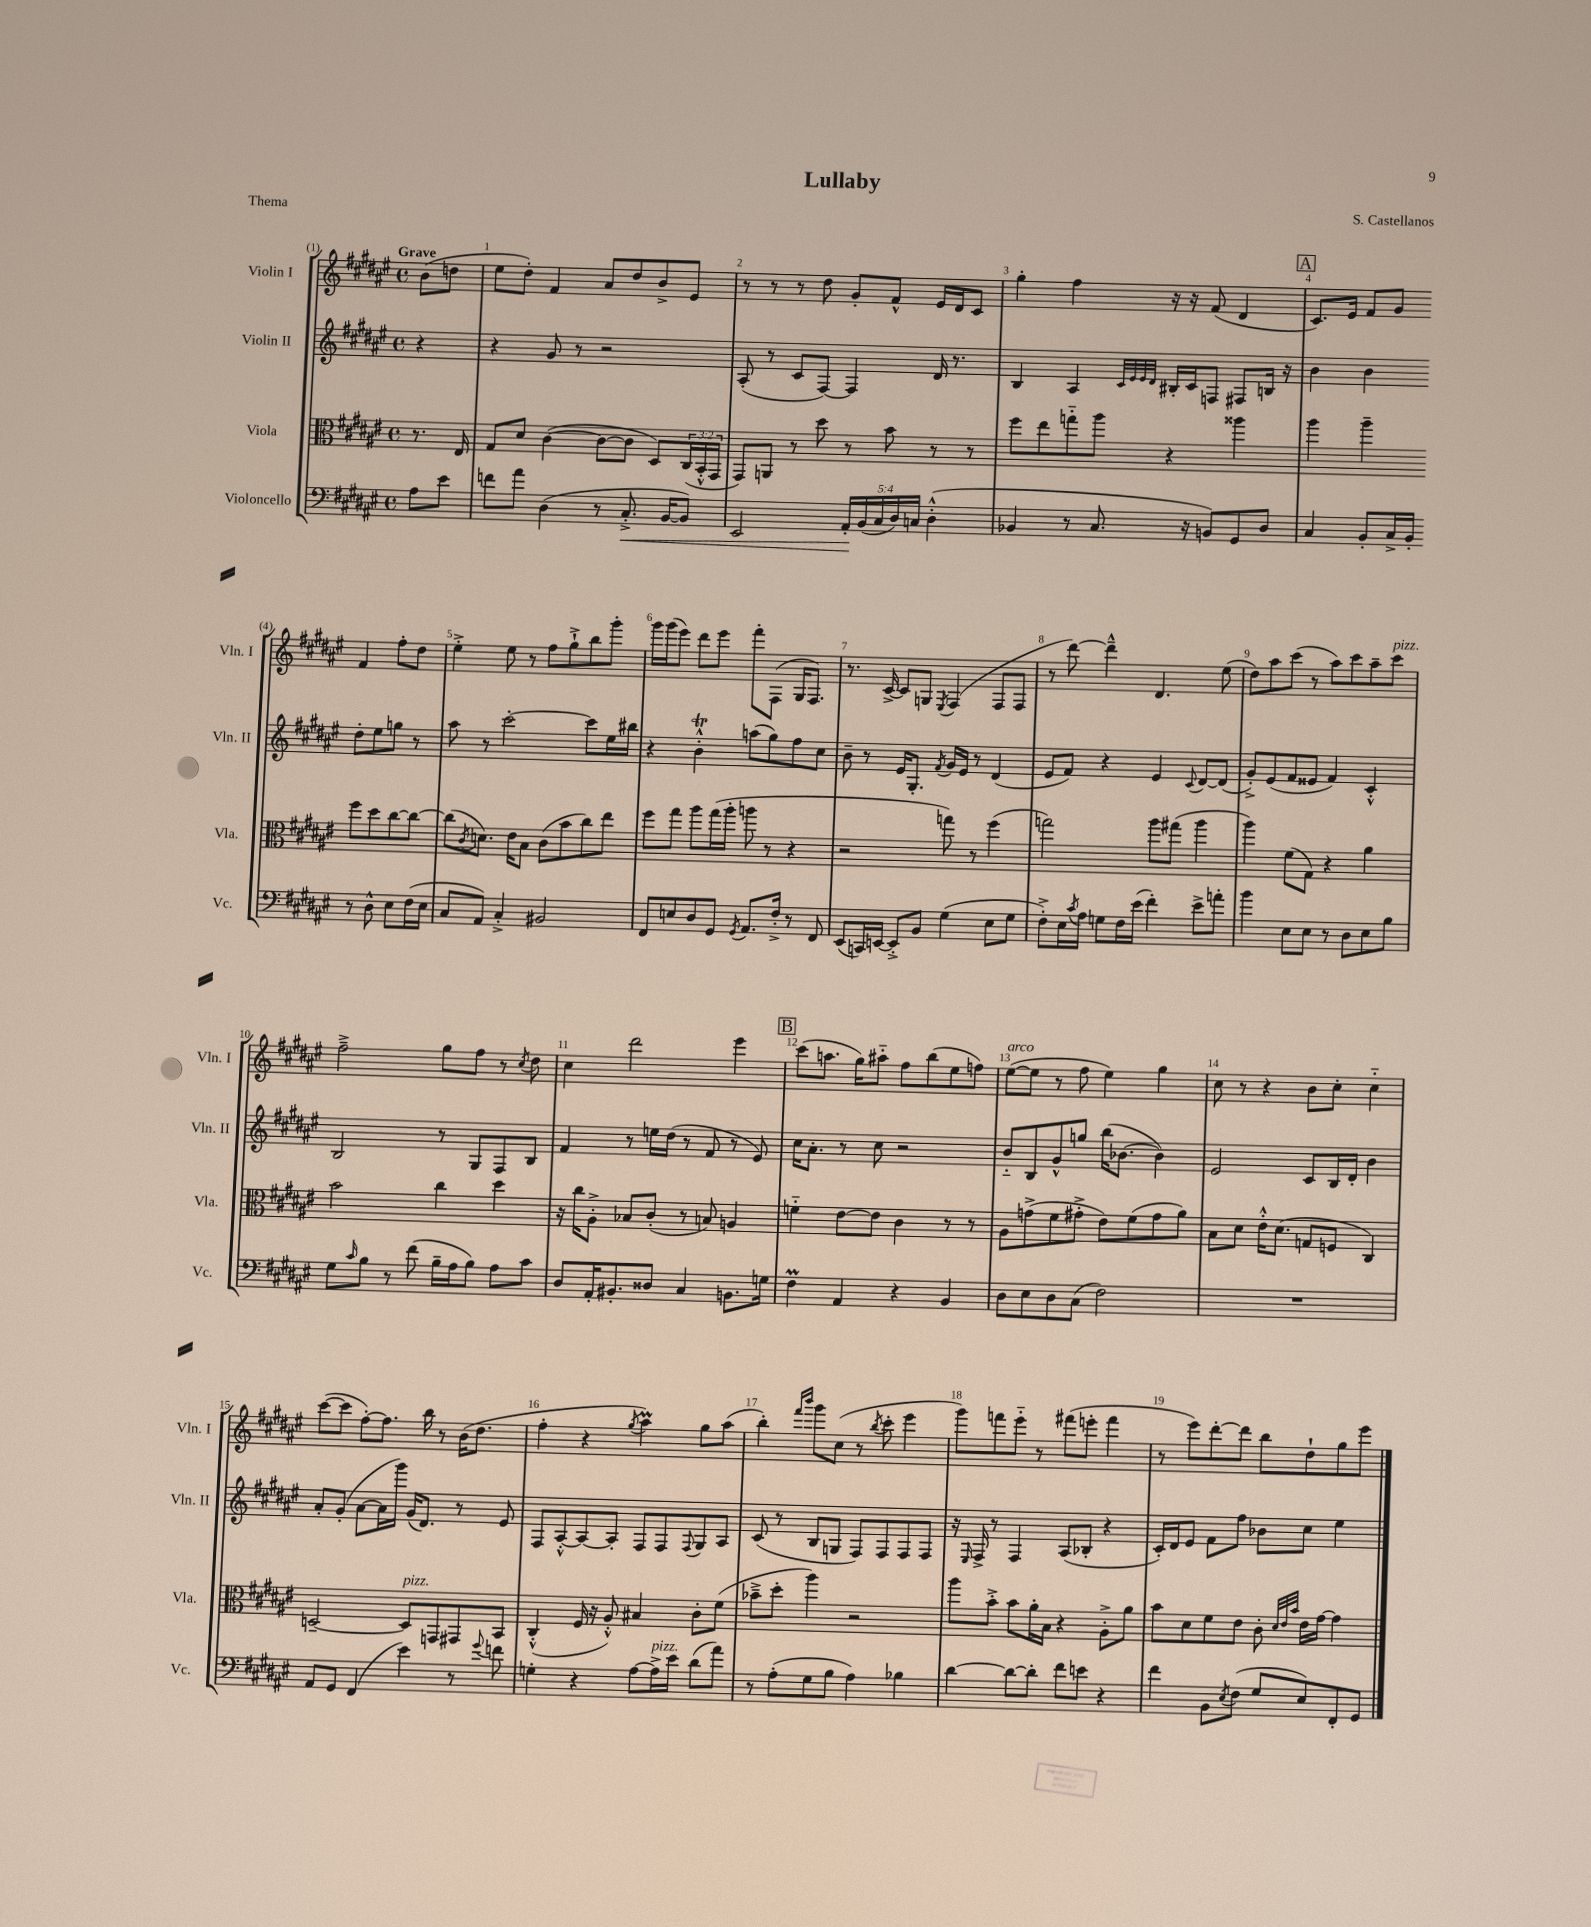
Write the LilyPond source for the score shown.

\header { title = "Lullaby" composer = "S. Castellanos" piece = "Thema" }
<<
\new StaffGroup <<
\new Staff = "s0" \with { instrumentName = "Violin I" shortInstrumentName = "Vln. I" } {
    \clef treble \key fis \major \defaultTimeSignature \time 4/4 \partial 4 \tempo "Grave"
    b'8( d''8 |
    eis''8 dis''8-.) fis'4 ais'8 dis''8 b'8-> eis'8 |
    r8 r8 r8 dis''8 gis'8-. fis'8-^ eis'16 dis'16 cis'8 |
    gis''4-. fis''4 r16 r16 fis'8( dis'4 |
    \mark \markup { \box "A" } cis'8.) eis'16 fis'8 gis'8 fis'4 fis''8-. dis''8 |
    eis''4-.-> eis''8 r8 fis''8 gis''8-!-> b''8 gis'''8-. |
    gis'''16 gis'''16( eis'''8) dis'''8 eis'''8 fis'''8-. fis8( gis16 fis8.) |
    r8. cis'16~-> cis'8 g8 \acciaccatura { eis8 } fis4( fis8 fis8 |
    r8 dis'''8~) dis'''4---^ dis'4. eis''8( |
    dis''8) ais''8 cis'''8( r8 ais''8) cis'''8 ais''8-- cis'''8^\markup { \italic "pizz." } |
    fis''2---> gis''8 fis''8 r8 \acciaccatura { cis''8 } dis''8 |
    cis''4 dis'''2 eis'''4 |
    \mark \markup { \box "B" } cis'''8( a''8. gis''16) ais''8-_ fis''8 b''8( eis''8 f''8) |
    eis''8~^\markup { \italic "arco" }( eis''8 r8 fis''8 eis''4) gis''4 |
    cis''8 r8 r4 b'8 cis''8-. cis''4-_ |
    cis'''8~( cis'''8 fis''8~-.) fis''8. b''16 r8 b'16( dis''8. |
    fis''4-. r4 \acciaccatura { gis''8 } ais''4\prall) gis''8 ais''8( |
    b''4-.) \grace { fis'''16 b'''16 } gis'''8 cis''8( r8 \acciaccatura { b''8 } cis'''8-. eis'''4 |
    gis'''8) f'''8 eis'''8-_ r8 fis'''8( e'''8-. fis'''4 |
    r8 eis'''8) dis'''8~-. dis'''8 b''8 dis''8-! gis''8 eis'''8 \bar "|." |
}
\new Staff = "s1" \with { instrumentName = "Violin II" shortInstrumentName = "Vln. II" } {
    \clef treble \key fis \major \defaultTimeSignature \time 4/4 \partial 4
    r4 |
    r4 gis'8 r8 r2 |
    ais8-.( r8 cis'8 fis8~) fis4 dis'16 r8. |
    b4 ais4 \grace { cis'32 eis'32 eis'32 dis'32 } bis16-. cis'16 f8 fis8 b16 r16 |
    \mark \markup { \box "A" } b'4 b'4 dis''8-. eis''8 g''8 r8 |
    ais''8 r8 cis'''2~-. cis'''8 eis''16 bis''16 |
    r4 b'4-.-^\trill a''8( gis''8) fis''8 cis''8 |
    b'8-- r8 eis'16 gis8.-. \acciaccatura { fis'8 } gis'16 eis'16 r8 dis'4( |
    eis'8 fis'8) r4 eis'4 \appoggiatura { cis'8 } dis'8~ dis'8( |
    gis'8-.->) eis'8( fis'8 eisis'8 fis'4) cis'4-.-^ |
    b2 r8 gis8 fis8 b8 |
    fis'4 r8 e''16 dis''16( r8 fis'8 r8 eis'8) |
    \mark \markup { \box "B" } cis''16 ais'8.-. r8 cis''8 r2 |
    b'8-_ b8 gis'8-^ g''8 b''16( bes'8.~ bes'4) |
    eis'2 cis'8 b16 dis'16-. b'4 |
    ais'8-. gis'8-.( ais'8~ ais'16 gis'''16) gis'16( dis'8.) r8 eis'8 |
    fis8 ais8~-.-^ ais8~ ais8-. fis8 fis8 \appoggiatura { fis8 } gis8 ais8 |
    cis'8( r8 b8 g8 fis8) fis8 fis8 fis8 |
    r16 \grace { eis16 } fis16-> r8 fis4 ais8( bes8-. r4 |
    cis'16-.) dis'16 eis'8 fis'8 fis''8 bes'8 cis''8 eis''4 \bar "|." |
}
\new Staff = "s2" \with { instrumentName = "Viola" shortInstrumentName = "Vla." } {
    \clef alto \key fis \major \defaultTimeSignature \time 4/4 \override Staff.TupletNumber.text = #tuplet-number::calc-fraction-text \partial 4
    r8. eis16 |
    gis8 dis'8 cis'4~( cis'8~ cis'8 dis8) \tuplet 3/2 { cis16( b,16-.-^ gis,16 } |
    gis,8) a,8 r8 dis''8 r8 b'8 r8 r8 |
    fis''8 eis''8 g''8-_ ais''8 r4 aisis''4 |
    \mark \markup { \box "A" } ais''4 ais''4-- fis''8 dis''8 cis''8~ cis''8~ |
    cis''8( \acciaccatura { cis'8 } d'8.) eis'16 b8 cis'8( b'8 cis''8) eis''8 |
    fis''8 gis''8 ais''8 gis''16( ais''16-. a''8 r8 r4 |
    r2 g''8) r8 fis''4( |
    g''2) ais''8 gis''8( ais''4 |
    ais''4) fis'8( gis8) r4 ais'4 |
    b'2 cis''4 dis''4 |
    r16 cis''16 ais8-.-> bes8 cis'8-.( r8 b8) a4 |
    \mark \markup { \box "B" } f'4-_ eis'8~ eis'8 cis'4 r8 r8 |
    ais8 g'8->( fis'8 gis'8-.-> eis'8) fis'8( gis'8 ais'8) |
    b8 dis'8 eis'16-.-^ dis'8.( g8 f8 cis4) |
    d2~-- d8^\markup { \italic "pizz." } g,8 gis,8 b,8 |
    cis4-.-^( fis16 r16 ais8-.-^) bis4 cis'8-. fis'8( |
    bes'8---> dis''8-. ais''4) r2 |
    ais''8 b'8-.-> b'8 ais'16-. b16 r4 ais8-.-> ais'8 |
    b'8 dis'8 fis'8 eis'8 cis'8-. \grace { dis'32 eis'32 b'32 } eis'16 gis'16~ gis'4 \bar "|." |
}
\new Staff = "s3" \with { instrumentName = "Violoncello" shortInstrumentName = "Vc." } {
    \clef bass \key fis \major \defaultTimeSignature \time 4/4 \override Staff.TupletNumber.text = #tuplet-number::calc-fraction-text \partial 4
    ais8 eis'8 |
    f'8 ais'8 dis4( r8 cis8.-.->\< b,16~ b,8) |
    eis,2 \tuplet 5/4 { ais,16-.\! b,16( cis16 dis16) c16 } dis4-.-^( |
    bes,4 r8 cis8. r16 b,8) gis,8 dis8 |
    \mark \markup { \box "A" } cis4 b,8-. cis16-> b,16-. r8 dis8-^ eis8 fis16( eis16 |
    cis8 ais,8) cis4-.-> bis,2 |
    fis,8 e8 dis8 gis,8 \acciaccatura { gis,8 } ais,8. fis16-.-> r8 fis,8 |
    eis,8( c,16) e,16~ e,8-.-> b,8 gis4( eis8 gis8 |
    fis8-.->) eis16 \acciaccatura { cis'8 } ais16 g8 fis16 eis'16( fis'4-.) eis'8-> a'8-. |
    b'4 eis8 eis8 r8 dis8 eis8 b8 |
    gis8 \grace { cis'16 } b8 r8 fis'8( b16-- ais16 b8) ais8 cis'8 |
    dis8 ais,16-. bis,8.-. disis8 cis4 b,8. g16 |
    \mark \markup { \box "B" } fis4\prall ais,4 r4 b,4 |
    dis8 eis8 dis8 cis8( fis2) |
    R1 |
    ais,8 gis,8 fis,4( eis'4) r8 \appoggiatura { gis'8 } f'8 |
    g4-. r4 ais8~ ais16->^\markup { \italic "pizz." } eis'16 dis'8( ais'8) |
    r8 ais8-.( gis8 b8 ais4) bes4 |
    dis'4~ dis'8~ dis'8-. fis'8 e'8 r4 |
    fis'4 b,8 \acciaccatura { eis8 } fis8( gis8 eis8) fis,8-. gis,8 \bar "|." |
}
>>
>>
\layout { \context { \Score \override BarNumber.break-visibility = ##(#f #t #t) barNumberVisibility = #all-bar-numbers-visible } }
